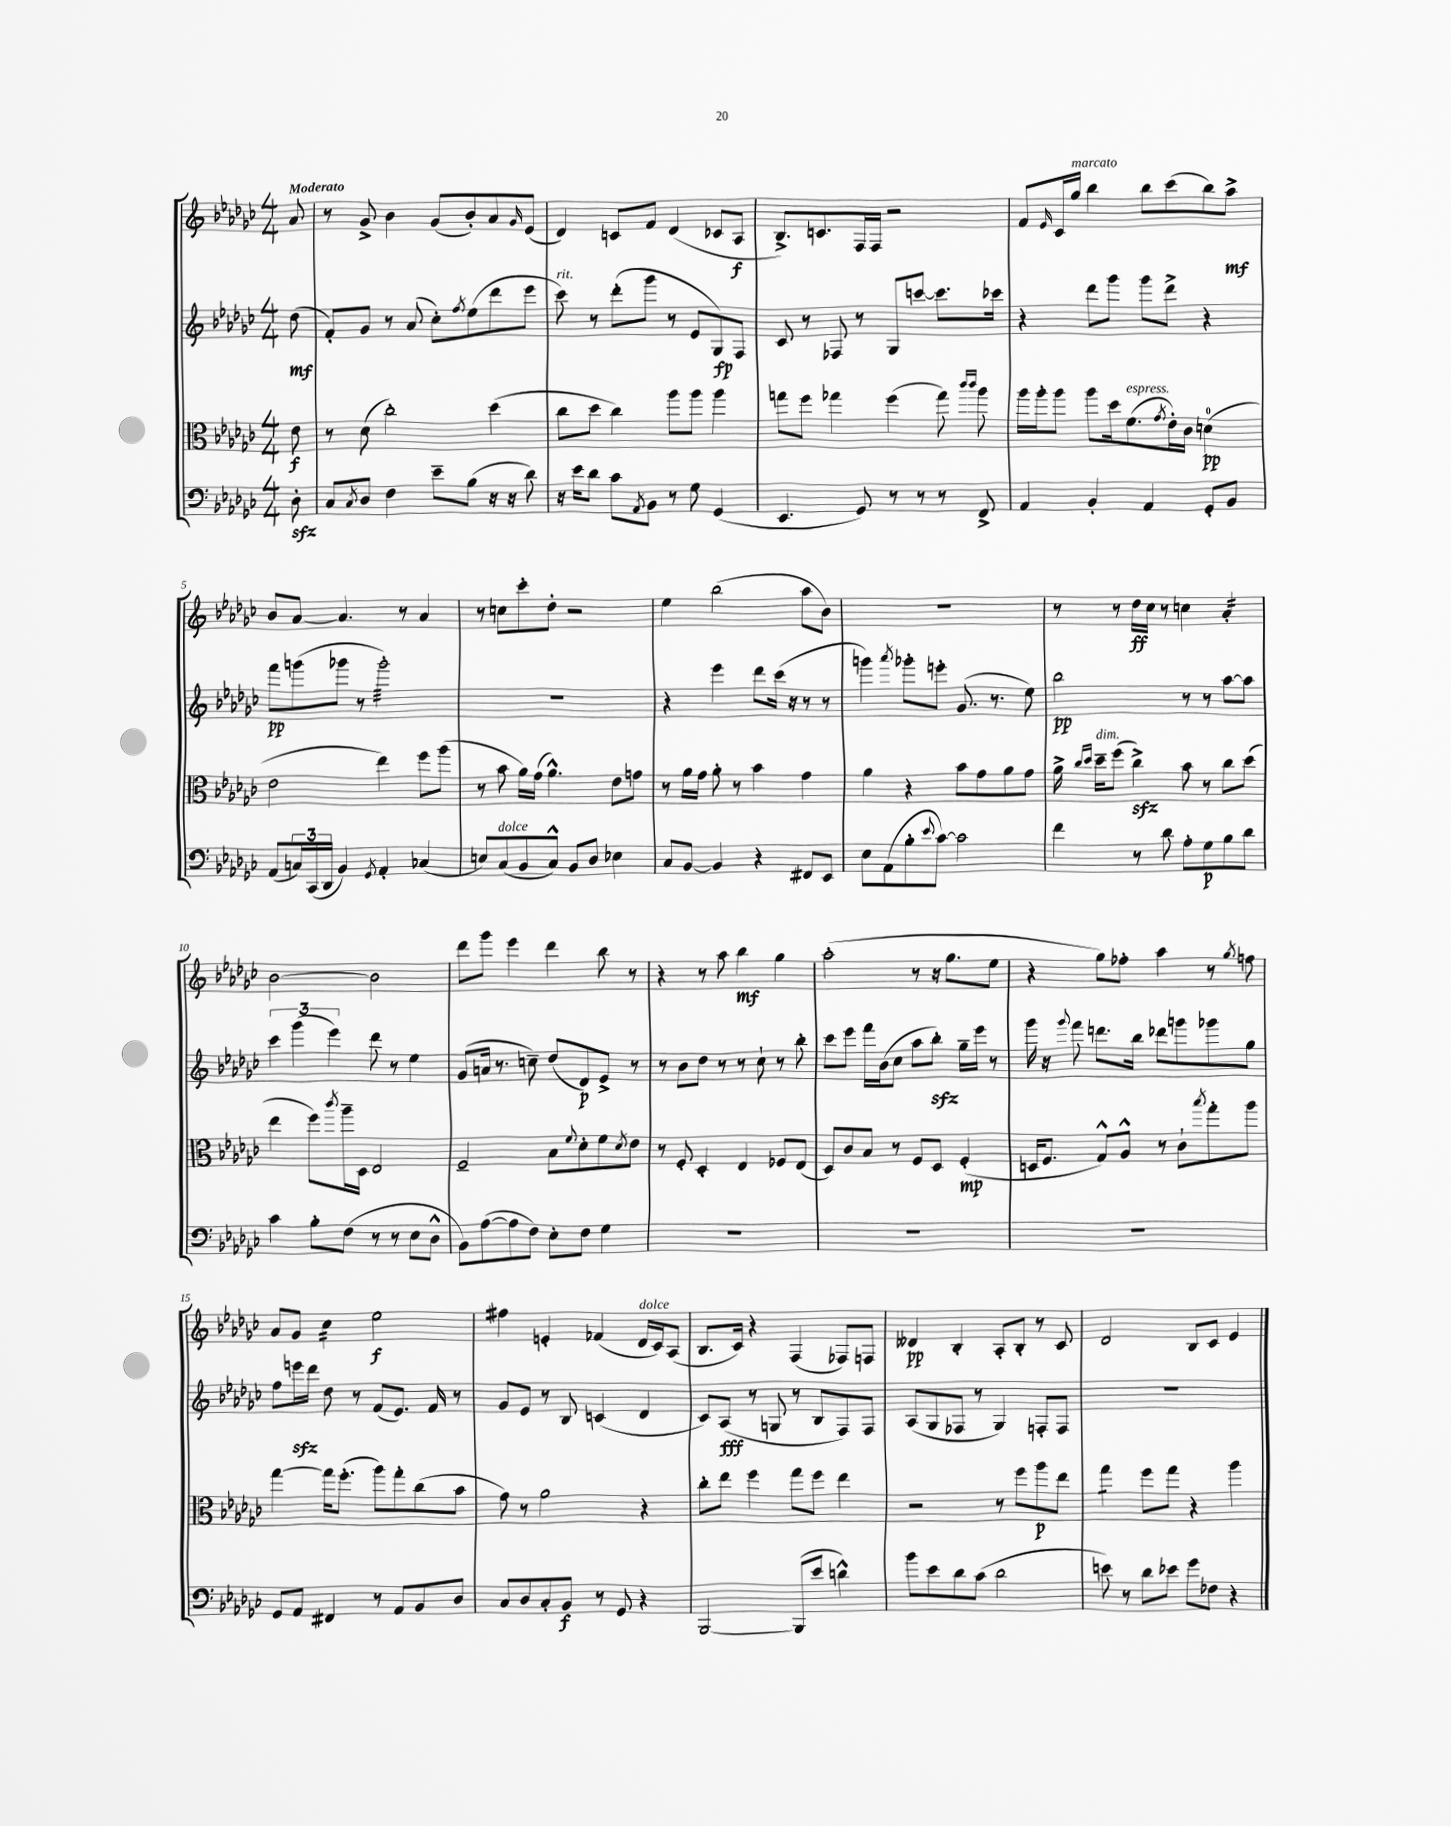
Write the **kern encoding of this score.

**kern	**kern	**kern	**kern
*staff4	*staff3	*staff2	*staff1
*clefF4	*clefC3	*clefG2	*clefG2
*k[b-e-a-d-g-c-]	*k[b-e-a-d-g-c-]	*k[b-e-a-d-g-c-]	*k[b-e-a-d-g-c-]
*M4/4	*M4/4	*M4/4	*M4/4
8D-'	8e-	(8dd-	8a-
=	=	=	=
8C-	8r	8f')	8r
8qC-	.	.	.
8D-	(8d-	8g-	8g-^
4F	2cc-')	8r	4b-
.	.	(8a-	.
8e-~	.	8cc-')	(8g-
.	.	8qff	.
(8B-	.	(8ee-	8b-')
16r	(4dd-	8ddd-	8a-
16r	.	.	.
.	.	.	16qqg-
8d-)	.	8eee-	(8e-
=	=	=	=
16r	8cc-	8ccc-)	4d-)
16e-	.	.	.
8d-	8dd-	8r	.
8c-	4cc-)	(8ddd-'	8c
8qAA-	.	.	.
8BB-	.	8ggg-	8f
8r	8aa-	8r	(4d-
8G-	8aa-	8e-	.
(4GG-	4aa-	8G-)	8c-
.	.	8F	8A-
=	=	=	=
4.EE-	8gg	8c-	8.B-^)
.	8ff	8r	.
.	.	.	8.c
.	4gg-	8F-	.
8GG-)	.	8r	16F
.	.	.	16F
8r	(4ff	8G-	2r
8r	.	[8ccc	.
8r	8gg-)	8.ccc]	.
.	16qqccc-	.	.
.	16qqccc-	.	.
8FF^	8aa-	.	.
.	.	16ccc-	.
=	=	=	=
4AA-	16aa-	4r	8f
.	16aa-'	.	.
.	.	.	16qqe-
.	8aa-	.	16c-
.	.	.	16gg-
4BB-'	8aa-	8ddd-	4bb-
.	16dd-	8ggg-	.
.	(8.f	.	.
4AA-	.	8ggg-	8bb-
.	8qg-	.	.
.	16e-')	8ddd-^	(8ccc-
.	16c-	.	.
8GG-'	(4d	4r	8bb-)
8BB-	.	.	8aa-^
=	=	=	=
(8AA-	2e-	8fff	8b-
24C)	.	(8ggg	[8a-
(24CC-	.	.	.
24DD-	.	.	.
4BB-)	.	8ggg-	4.a-]
.	.	8r	.
8qGG-	.	.	.
4AA-'	4ee-)	2ggg-')	.
.	.	.	8r
(4C-	8ff	.	4a-
.	(8aa-	.	.
=	=	=	=
8E)	8r	1r	8r
(8C-	8b-	.	8cc
8BB-	16a-)	.	8ccc-'
.	(16g-	.	.
8C-^^)	4.a-^^)	.	8dd-'
8BB-	.	.	2r
8D-	.	.	.
4E-	8e-	.	.
.	8g	.	.
=	=	=	=
8C-	8r	4r	4ee-
[8BB-	16a-	.	.
.	16g-	.	.
4BB-]	8a-'	4eee-	(2bb-
.	8r	.	.
4r	4b-	8ddd-	.
.	.	(16ccc-	.
.	.	16r	.
8FF#	4g-	8r	8aa-
8EE-	.	8r	8b-)
=	=	=	=
8E-	4a-	4ggg)	1r
(8AA-	.	.	.
.	.	8qaaa-	.
8B-'	4r	8ggg-'	.
8qqe-	.	.	.
[8c-)	.	8eee'	.
2c-]	8b-	(8.g-	.
.	8g-	.	.
.	.	8.r	.
.	8a-	.	.
.	8g-	8ee-)	.
=	=	=	=
4f	16a-^	2bb-	8r
.	16qqcc-	.	.
.	16qqdd-	.	.
.	16dd-~	.	.
.	(8ff	.	8r
8r	4cc-^)	.	16dd-
.	.	.	16cc-
8d-	.	.	8r
8A-'	8b-	8r	4cc
8G-	8r	8r	.
8B-	8cc-	[8aa-	4a-'
8d-	(8dd-	8aa-]	.
=	=	=	=
4c-	4ee-	6ccc-	[2b-
.	.	(6ggg-	.
8B-'	8ff)	.	.
.	.	6eee-)	.
.	8qccc-	.	.
(8F	16aa-~	.	.
.	16D-	.	.
8r	2E-	8ddd-	2b-]
8r	.	8r	.
8E-	.	4ee-	.
8D-^^	.	.	.
=	=	=	=
8BB-)	2F~	(8g-	8ddd-
([8A-	.	16a	8ggg-
.	.	8.r	.
8A-]	.	.	4eee-
8F)	.	8cc~)	.
8E-'	8B-	(8dd-	4ddd-
.	8qqf	.	.
8F	8d-'	8d-)	.
4G-	8f	8e-^	8bb-
.	8qd-	.	.
.	8e-	8r	8r
=	=	=	=
1r	8r	8r	4r
.	8F'	8b-	.
.	4D-'	8dd-	8r
.	.	8r	8aa-
.	4E-	8r	4bb-
.	.	8cc-`	.
.	8F-	8r	4gg-
.	(8E-	8bb-'	.
=	=	=	=
1r	8D-)	8ccc-	(2aa-'
.	8c-	8eee-	.
.	8B-	16fff	.
.	.	(16b-	.
.	8r	8cc-	.
.	8F	8aa-	8r
.	8D-	8bb-')	16r
.	.	.	8.gg-
.	(4F'	16gg-~	.
.	.	16eee-	.
.	.	8r	8ee-
=	=	=	=
1r	16D	16ggg-	4r
.	8.F	16r	.
.	.	8qqggg-	.
.	.	8fff	.
.	8G-^^)	8.ddd	8gg-)
.	8A-^^	.	8ff-'
.	.	16bb-	.
.	8r	8ddd-	4aa-
.	8c-`	8ggg	.
.	8qbb-	.	.
.	8gg-'	8ggg-	8r
.	.	.	8qgg-
.	8aa-	8gg-	8ff
=	=	=	=
8GG-	[4gg-	8ff	8a-
8AA-	.	16eee	8g-
.	.	16ddd-	.
4FF#	16gg-]	8dd-	4cc-
.	(8.ff'	.	.
.	.	8r	.
8r	8aa-)	(8f	2ee-
8AA-	8gg-'	8.e-)	.
8BB-	(8cc-	.	.
.	.	16f	.
8D-	8b-	8r	.
=	=	=	=
8C-	8g-)	8g-	4ff#
8D-	8r	8e-	.
8C-'	2a-	8r	4e'
8BB-	.	8B-	.
8r	.	(4c	(4f-
8GG-	.	.	.
4r	4r	4d-	16d-
.	.	.	16c-)
.	.	.	(8A-
=	=	=	=
[2BBB-	8cc-'	8c-)	8.B-
.	8ee-	(8A-	.
.	.	.	16c-)
.	4ff	8r	4r
.	.	8G	.
(8BBB-]	8gg-	8r	(4F
8e-	8ff	8B-	.
4d^^)	4ee-	8F)	8F-)
.	.	8F	8F
=	=	=	=
8b-	2r	(8A-	4d--
8e-	.	8G-	.
8d-	.	8F-	4B-'
(8c-	.	8r	.
2d-	8r	4G-)	8A-'
.	8ff	.	8B-'
.	8aa-	8F'	8r
.	8ee-	8F	8c-
=	=	=	=
8e)	4gg-	1r	2d-
8r	.	.	.
8d-	8ff	.	.
8e-	8gg-	.	.
8g-	4r	.	8B-
8F-	.	.	8c-
4r	4aa-	.	4e-
==	==	==	==
*-	*-	*-	*-
